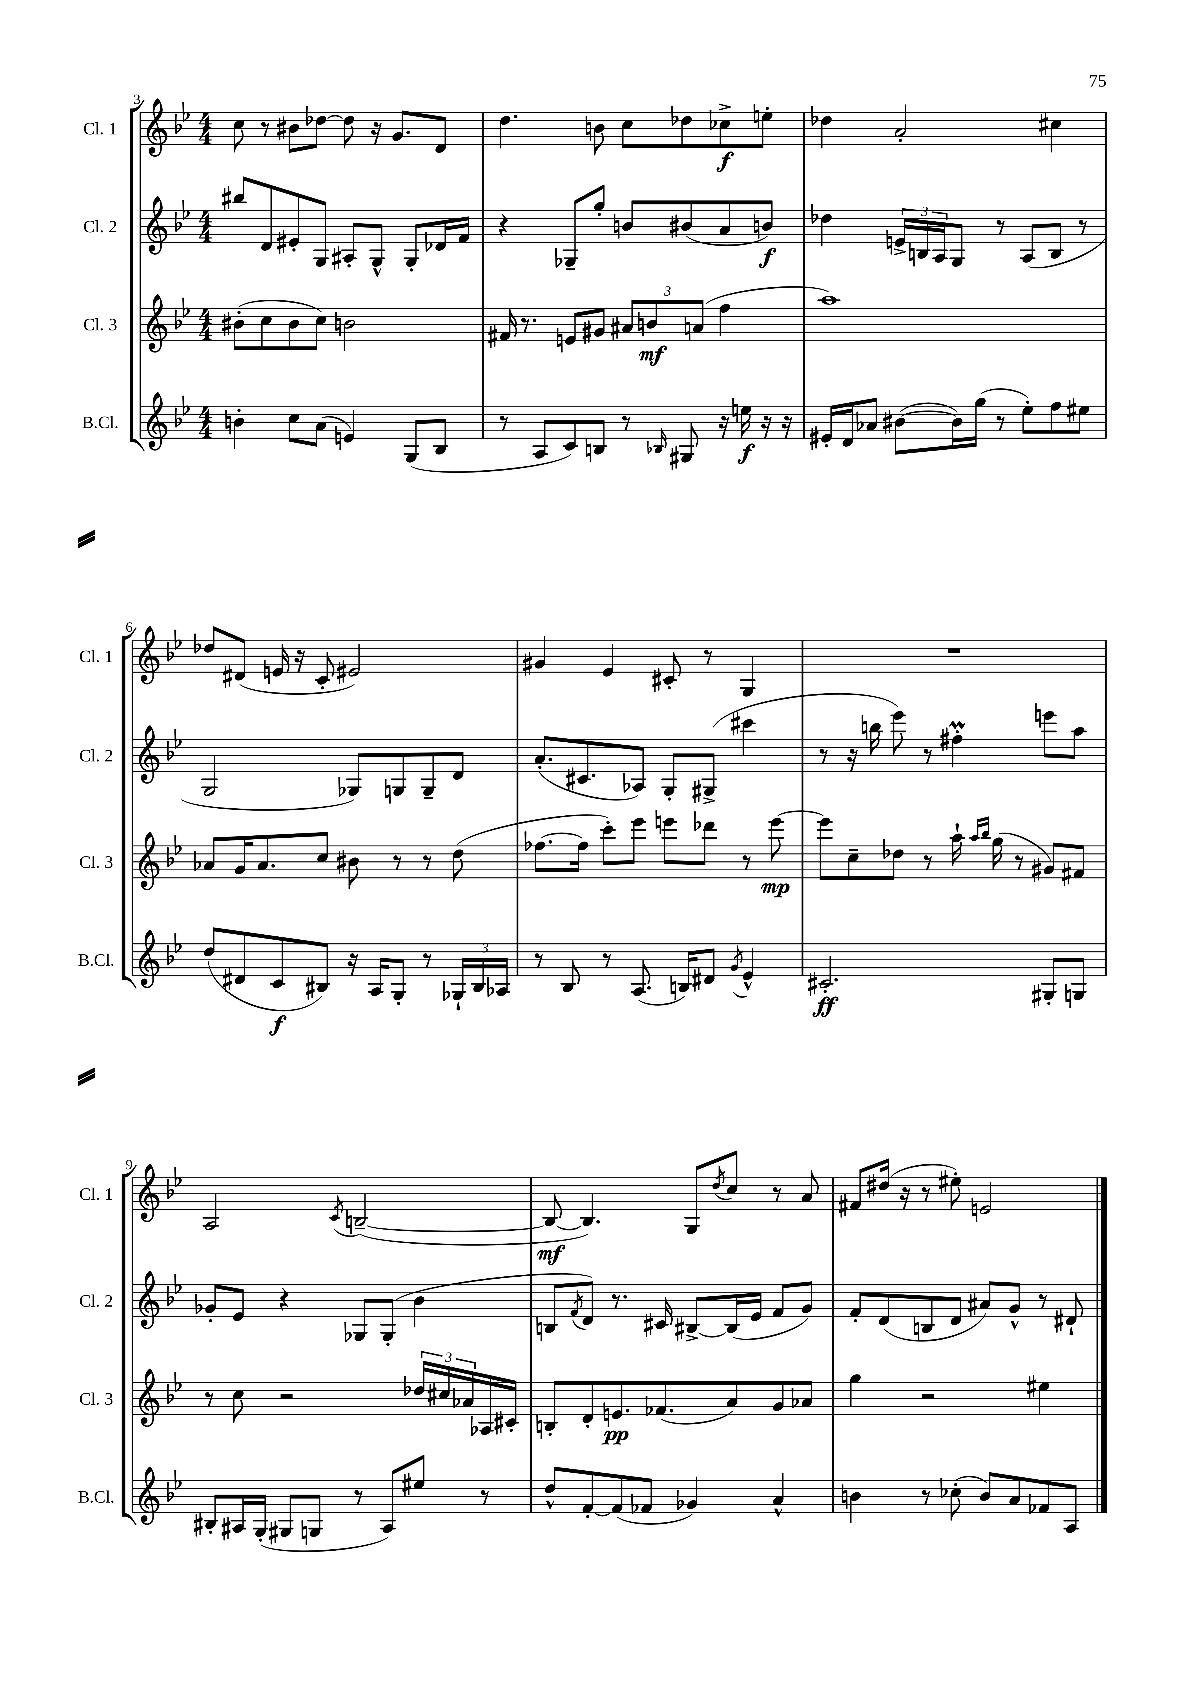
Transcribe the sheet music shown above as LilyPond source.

<<
\new StaffGroup <<
\new Staff = "s0" \with { instrumentName = "Cl. 1" shortInstrumentName = "Cl. 1" } {
    \clef treble \key bes \major \numericTimeSignature \time 4/4
    c''8 r8 bis'8 des''8~ des''8 r16 g'8. d'8 |
    d''4. b'8 c''8 des''8 ces''8->\f e''8-. |
    des''4 a'2-. cis''4 |
    des''8 dis'8( e'16 r16 c'8-. eis'2) |
    gis'4 ees'4 cis'8-. r8 g4 |
    R1 |
    a2 \acciaccatura { c'8 } b2~--( |
    b8~\mf b4.) g8 \acciaccatura { d''8 } c''8 r8 a'8 |
    fis'8 dis''16( r16 r8 eis''8-.) e'2 \bar "|." |
}
\new Staff = "s1" \with { instrumentName = "Cl. 2" shortInstrumentName = "Cl. 2" } {
    \clef treble \key bes \major \numericTimeSignature \time 4/4
    bis''8 d'8 eis'8-. g8 ais8-. g8-^ g8-. des'16 f'16 |
    r4 ges8-- g''8-. b'8 bis'8( a'8 b'8\f) |
    des''4 \tuplet 3/2 { e'16-> b16 a16 } g8 r8 a8( b8 r8 |
    g2 ges8) g8 g8-- d'8 |
    a'8.-.( cis'8. aes8) g8-. gis8->( cis'''4 |
    r8 r16 b''16 ees'''8) r8 fis''4-.\prall e'''8 a''8 |
    ges'8-. ees'8 r4 ges8 ges8-.( bes'4 |
    b8 \acciaccatura { f'8 } d'8) r8. cis'16 bis8~-> bis16( ees'16 f'8 g'8) |
    f'8-. d'8( b8 d'8 ais'8) g'8-^ r8 dis'8-! \bar "|." |
}
\new Staff = "s2" \with { instrumentName = "Cl. 3" shortInstrumentName = "Cl. 3" } {
    \clef treble \key bes \major \numericTimeSignature \time 4/4
    bis'8-.( c''8 bis'8 c''8) b'2 |
    fis'16 r8. e'8 gis'8 \tuplet 3/2 { ais'8 b'8\mf a'8( } f''4 |
    a''1) |
    aes'8 g'16 aes'8. c''8 bis'8 r8 r8 d''8( |
    fes''8.~ fes''16 c'''8-.) ees'''8 e'''8 des'''8 r8 e'''8~\mp |
    e'''8 c''8-- des''8 r8 a''16-! \grace { a''16 bes''16 } g''16( r8 gis'8) fis'8 |
    r8 c''8 r2 \tuplet 3/2 { des''16 cis''16 aes'16 } aes16 cis'16-. |
    b8-. d'8-. e'8.\pp fes'8.( a'8) g'8 aes'8 |
    g''4 r2 eis''4 \bar "|." |
}
\new Staff = "s3" \with { instrumentName = "B.Cl." shortInstrumentName = "B.Cl." } {
    \clef treble \key bes \major \numericTimeSignature \time 4/4
    b'4-. c''8 a'8( e'4) g8( bes8 |
    r8 a8 c'8) b8 r8 \grace { bes16 } gis8 r16 e''16\f r16 r16 |
    eis'16-. d'16 aes'8 bis'8~( bis'16) g''16( r8 ees''8-.) f''8 eis''8 |
    d''8( dis'8 c'8\f bis8) r16 a16 g8-. r8 \tuplet 3/2 { ges16-! bis16 aes16 } |
    r8 bes8 r8 a8.( b16) dis'8 \acciaccatura { g'8 } ees'4-^ |
    cis'2.-.\ff gis8-. g8 |
    bis8-. ais16 g16-.( gis8 g8 r8 ais8) eis''8 r8 |
    d''8-^ f'8~-. f'8( fes'8 ges'4) a'4-^ |
    b'4 r8 ces''8-.( b'8) a'8 fes'8 a8 \bar "|." |
}
>>
>>
\layout { \context { \Score currentBarNumber = #3 } }
